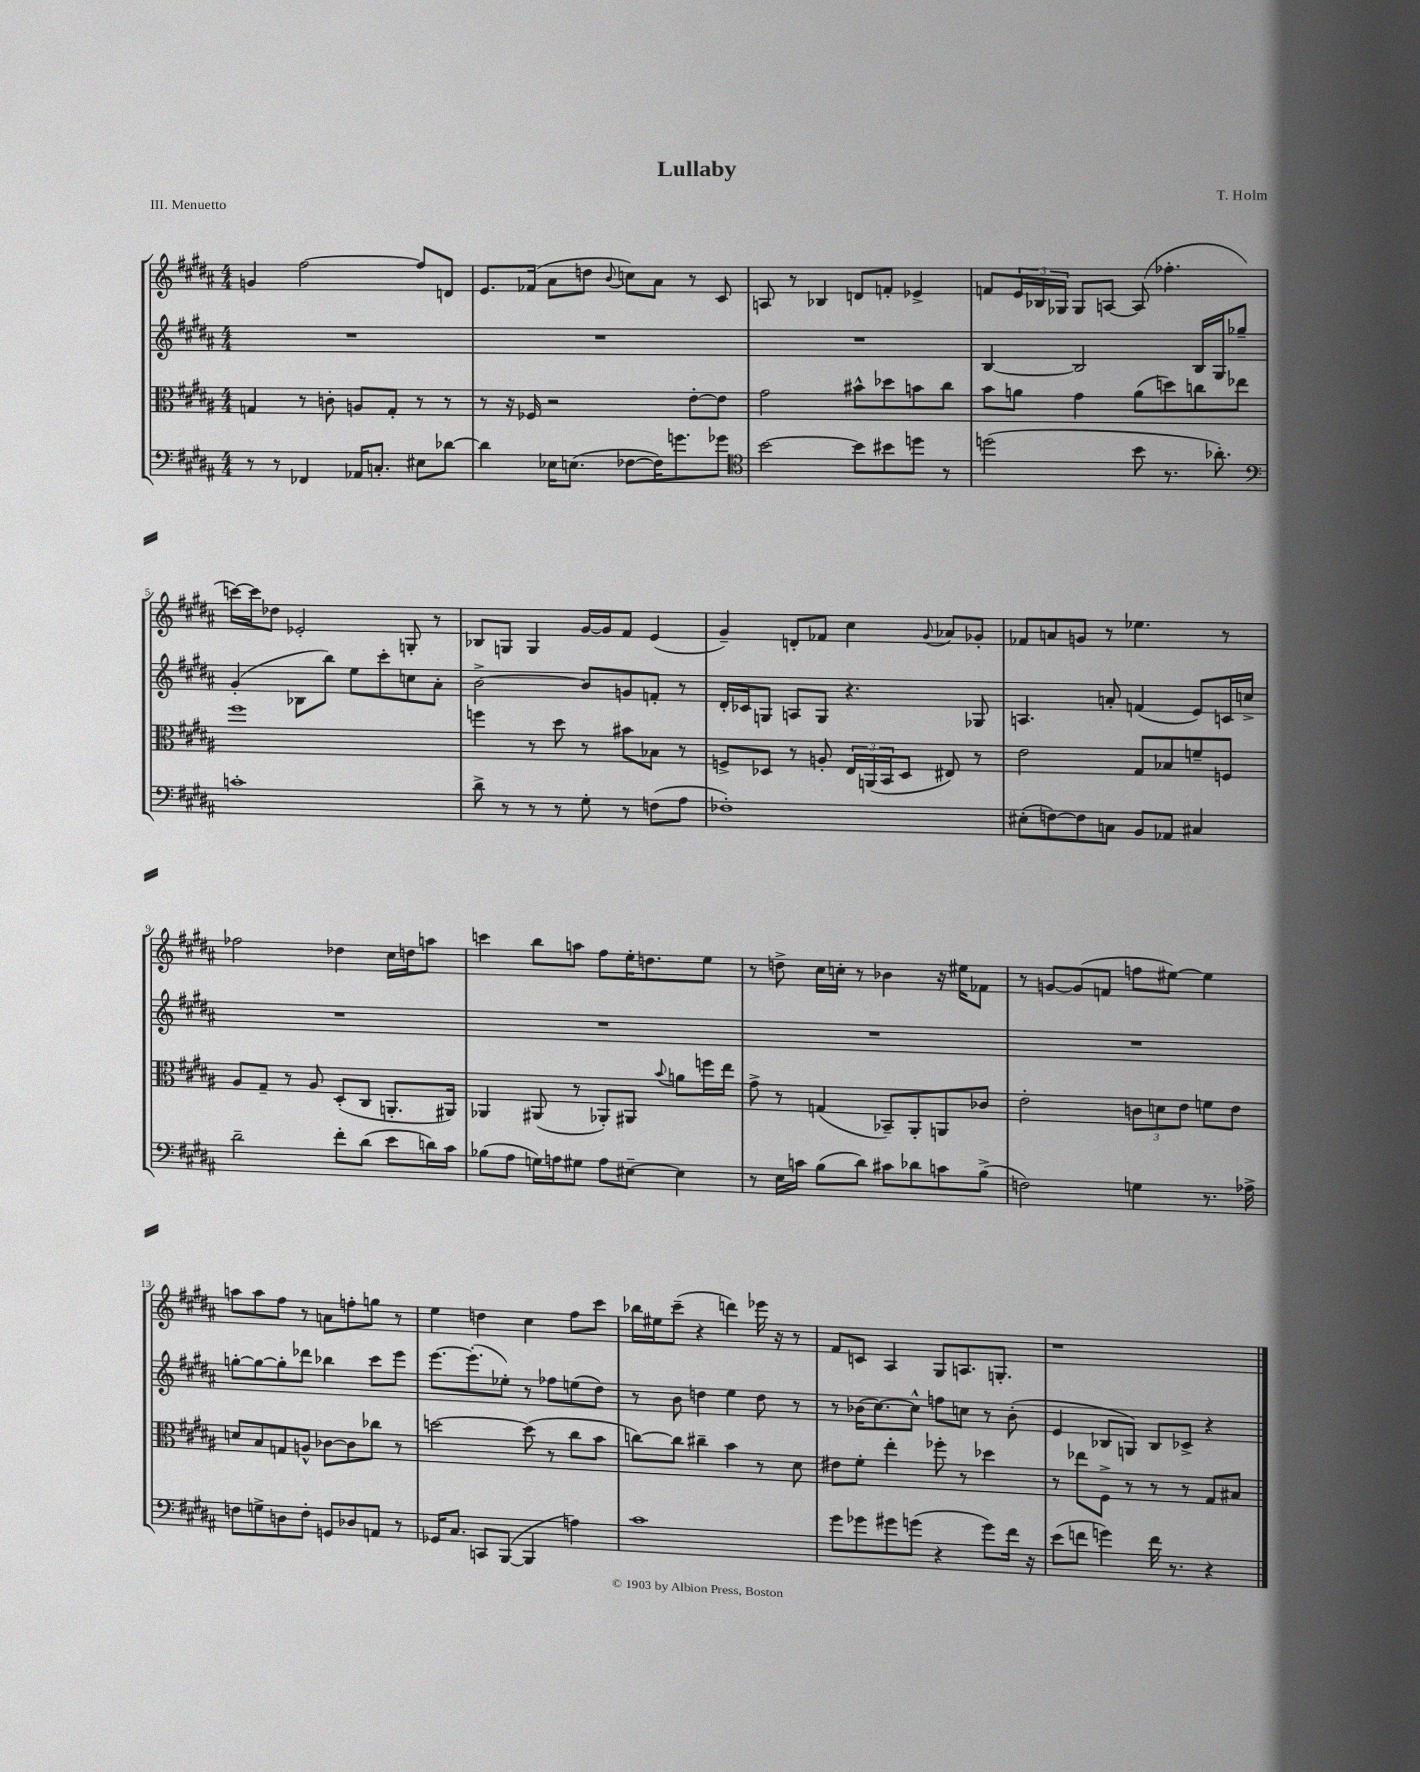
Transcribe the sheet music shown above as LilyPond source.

\header { title = "Lullaby" composer = "T. Holm" piece = "III. Menuetto" }
<<
\new StaffGroup <<
\new Staff = "s0" {
    \clef treble \key b \major \numericTimeSignature \time 4/4
    g'4 fis''2~ fis''8 d'8 |
    e'8. fes'16( ais'8 d''8 \appoggiatura { b'8 } c''8) ais'8 r8 cis'8 |
    a8 r8 bes4 d'8 f'8-. ees'4-> |
    f'8 \tuplet 3/2 { e'16 bes16 ges16 } ges8 a8~ a8( fes''4.-. |
    c'''16~) c'''16 des''8 ees'2-. g8-. r8 |
    bes8 g8 g4 gis'16~ gis'16 fis'8 e'4( |
    gis'4--) d'8-. fes'8 cis''4 \appoggiatura { gis'8 } aes'8 ges'8-. |
    fes'8 a'8 g'8 r8 ees''4. r8 |
    fes''2 des''4 cis''16 d''16 a''8 |
    c'''4 b''8 a''8 fis''8 e''16-. d''8. e''8 |
    r8 d''8-> cis''16 c''16-. r8 bes'4 r16 eis''16 fes'8 |
    r8 g'8~ g'8( f'8 f''8 eis''8~) eis''4 |
    a''8 a''8 fis''8 r8 a'8 f''8-. g''8 r8 |
    e''4 d''4 cis''4 fis''8 cis'''8 |
    bes''16 eis''16 cis'''8--( r4 d'''4) ees'''16 r16 r8 |
    fis'8 c'8 ais4 gis8 a8. g8.-. |
    r1 \bar "|." |
}
\new Staff = "s1" {
    \clef treble \key b \major \numericTimeSignature \time 4/4
    R1 |
    R1 |
    R1 |
    b4~ b2 b16 gis16 ges''8-- |
    gis'4-.( bes8 b''8) e''8 cis'''8-. c''8 ais'8-. |
    b'2~-> b'8 g'8 f'8-. r8 |
    dis'16-. ces'16 g8 a8 g8 r4. ges8 |
    a4. a'8-. f'4( e'8) c'16 c''16-> |
    R1 |
    R1 |
    R1 |
    R1 |
    g''8~-. g''8~ g''8-. des'''8 bes''4 cis'''8 e'''8 |
    e'''8.~ e'''8.-.( ees''8-.) r8 fes''8 e''8( dis''8) |
    r8 b'8 d''4 e''4 d''8 r8 |
    r8 bes'16( cis''8.~) cis''8-^ f''8 c''8 r8 bes'8-.( |
    e'4 bes8 g8) bes8 ces'8-> r4 \bar "|." |
}
\new Staff = "s2" {
    \clef alto \key b \major \numericTimeSignature \time 4/4
    g4 r8 c'8-. a8 g8-. r8 r8 |
    r8 r16 fes16 r2 e'8~-. e'8 |
    gis'2 bis'8-^ des''8 b'8 cis''8 |
    b'8 a'8 gis'4 a'8( d''8) c''8 ees''8 |
    fis''1 |
    f''4 r8 dis''8 r8 bis'8 bes8 r8 |
    f8-> des8 r8 a8-. \tuplet 3/2 { e16 a,16( b,16 } des8 eis8) r8 |
    e'2 gis8 bes8 f'8-- f8 |
    ais8 gis8-- r8 ais8 dis8-.( cis8 a,8.-. ais,16) |
    aes,4 ais,8( r8 aes,8-.) ais,8 \appoggiatura { b'8 } a'8 f''16 e''16 |
    gis'8-> r8 g4( bes,8--) ais,8-. a,8 ces'8 |
    e'2-. \tuplet 3/2 { c'8 d'8 e'8 } f'8 e'8 |
    d'8 b8 g8 a8-^ ces'8~ ces'8 ces''8 r8 |
    d''2~ d''8( r8 cis''8 b'8 |
    c''8~) c''8 cis''4-- b'4 r8 dis'8 |
    eis'8 fis'8-. e''4-. fes''8-. r8 des''4 |
    r8 ees''8 fis8-> r8 r8 r8 gis8 bis8 \bar "|." |
}
\new Staff = "s3" {
    \clef bass \key b \major \numericTimeSignature \time 4/4
    r8 r8 fes,4 aes,16 c8.-. eis8 des'8~ |
    des'4 ees16 e8.( fes8~ fes16) g'8. ges'8 |
    \clef tenor b'2~ b'8 bis'8 d''8 r8 |
    d''2( b'8 r8. aes'8.-.) |
    \clef bass c'1-. |
    dis'8-> r8 r8 r8 gis8-. r8 f8( ais8 |
    fes1-.) |
    eis8-.( f8~) f8 c8 b,8 aes,8 cis4 |
    dis'2-- fis'8-. dis'8( e'8 d'16) cis'16 |
    bes8( ais8 g16) a16 gis8 a8 eis8~-- eis4 |
    r8 e16 c'16 b8( dis'8) cis'8 des'8 c'8 b8->( |
    f2) g4 r8. aes16-> |
    f8 g8-> d8 f8-. g,8 des8 a,8 r8 |
    ges,16 cis8. c,8 b,,8~( b,,4 a4) |
    cis'1 |
    gis'8 ges'8 gis'8 g'8( r4 g'8) fis'16 r16 |
    e'8( f'8 g'4) f'16 r8. r4 \bar "|." |
}
>>
>>
